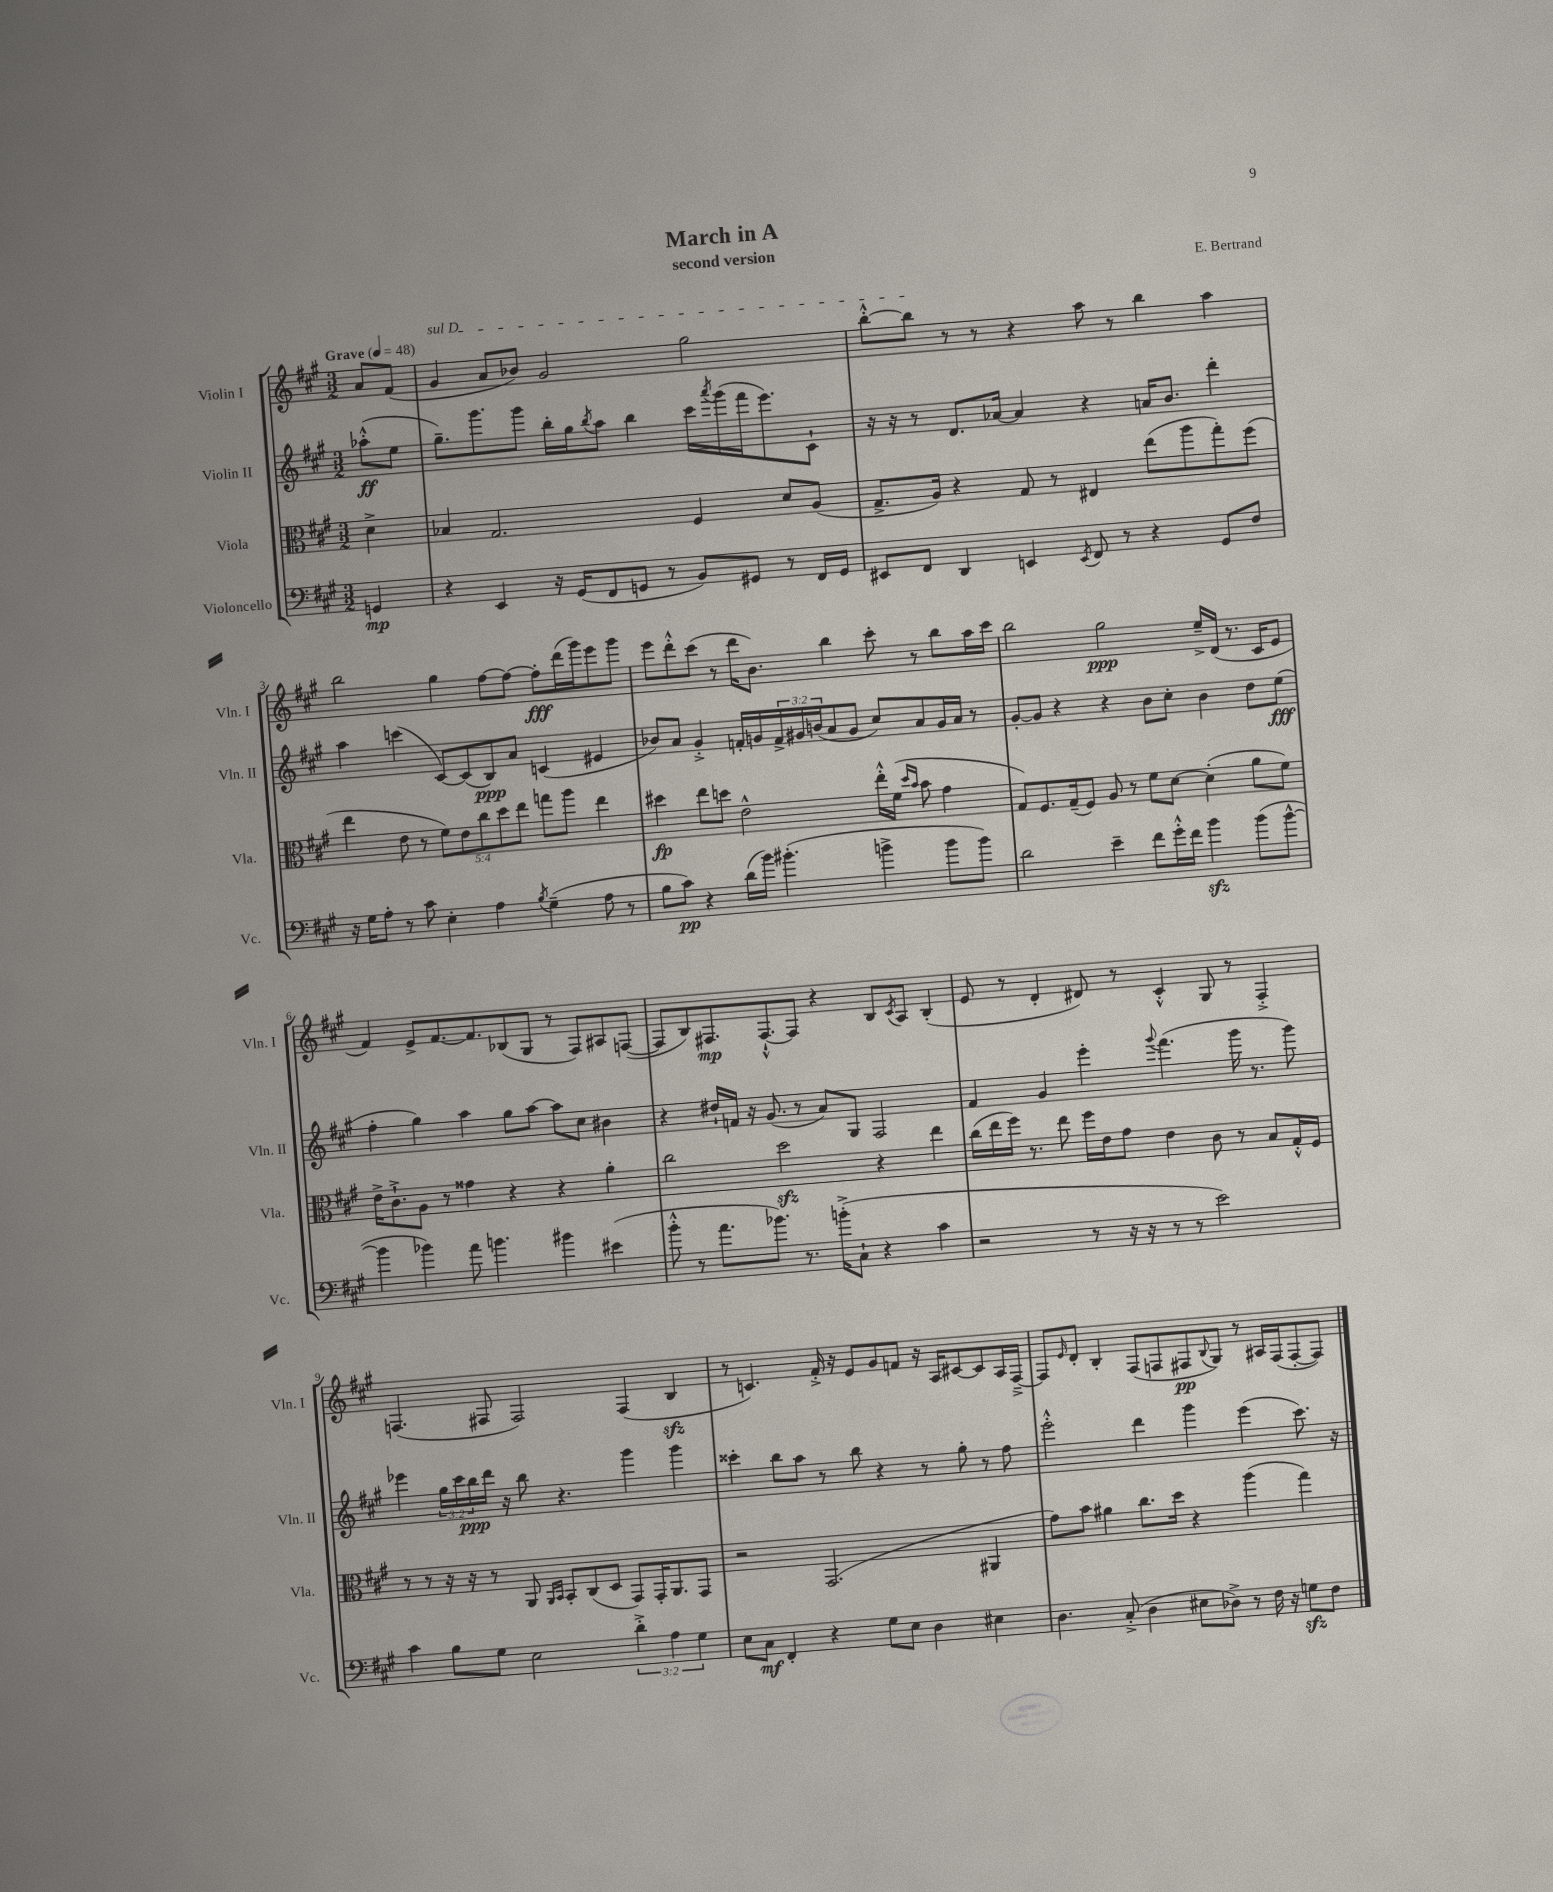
\header { title = "March in A" composer = "E. Bertrand" subtitle = "second version" }
<<
\new StaffGroup <<
\new Staff = "s0" \with { instrumentName = "Violin I" shortInstrumentName = "Vln. I" } {
    \clef treble \key a \major \numericTimeSignature \time 3/2 \partial 4 \tempo "Grave" 4 = 48
    a'8 fis'8( |
    \once \override TextSpanner.bound-details.left.text = \markup { \italic "sul D" } gis'4\startTextSpan a'8 bes'8) gis'2 gis''2 |
    b''8~-.-^ b''8\stopTextSpan r8 r8 r4 a''8 r8 b''4 a''4 |
    b''2 gis''4 fis''8~ fis''8~ fis''8-.\fff d'''16( gis'''16) e'''8 gis'''8 |
    e'''8 d'''8-.-^ cis'''8( r8 d'''16 b'8.) b''4 cis'''8-. r8 b''8 a''16 cis'''16 |
    b''2 gis''2\ppp e''16---> d'16( r8. cis'16 e'8 |
    fis'4) e'8-> fis'8.~ fis'8. bes8( gis8 r8 fis8) ais8 f8~( |
    f8 b8) fis8.\mp fis8.~-!-^ fis8 r4 b8 \acciaccatura { cis'8 } a8 b4-.( |
    e'8 r8 d'4-. dis'8) r8 cis'4-.-^ gis8 r8 fis4-.-> |
    f4.( fis8 fis2) fis4( b4\sfz |
    r8 c'4.) fis'16-.-> r16 e'8 gis'8 f'8 r16 a16 cis'8~ cis'8 a16 fis16~---> |
    fis8 \grace { e'16 } d'8-. b4-. fis8( f8 fis8\pp \appoggiatura { b8 } gis8) r8 ais16 fis16( fis8~-. fis8) \bar "|." |
}
\new Staff = "s1" \with { instrumentName = "Violin II" shortInstrumentName = "Vln. II" } {
    \clef treble \key a \major \numericTimeSignature \time 3/2 \override Staff.TupletNumber.text = #tuplet-number::calc-fraction-text \partial 4
    aes''8-.-^\ff( e''8 |
    gis''8.--) gis'''8. gis'''8 b''16-. gis''16 \acciaccatura { b''8 } a''8 b''4 cis'''16 \acciaccatura { a'''8 } gis'''16( fis'''16 e'''8.) cis'8-! |
    r16 r16 r8 d'8. aes'16~ aes'4 r4 a'16 b'8. d'''4-. |
    a''4 c'''4( cis'8~) cis'8( b8\ppp) a'8 c'4( eis'4 |
    bes'8) a'8 gis'4-.-> f'16-. g'16 \tuplet 3/2 { f'16-> gis'16 b'16( } a'8 gis'8 cis''8) a'8 gis'16 a'16 r8 |
    gis'8~-. gis'8 r4 r4 b'8 cis''8-. b'4 d''8 e''8\fff( |
    fis''4-. gis''4) a''4 gis''8 a''8~ a''8 cis''8 bis'4 |
    r4 dis''16-! f'16 r16 gis'8.( r8 a'8) gis8 fis2 |
    fis'4 gis'4 e'''4-. \appoggiatura { gis'''8 } fis'''4.( gis'''16 r8. gis'''8) |
    ees'''4 \tuplet 3/2 { gis''16 cis'''16 b''16\ppp } d'''16 r16 b''8 r4. gis'''4 gis'''4 |
    cisis'''4-. b''8 a''8 r8 b''8 r4 r8 gis''8-. r8 fis''8 |
    e'''2-.-^ d'''4 gis'''4 e'''4( cis'''8.) r16 \bar "|." |
}
\new Staff = "s2" \with { instrumentName = "Viola" shortInstrumentName = "Vla." } {
    \clef alto \key a \major \numericTimeSignature \time 3/2 \override Staff.TupletNumber.text = #tuplet-number::calc-fraction-text \partial 4
    d'4-> |
    bes4 gis2. fis4 d'8 a8( |
    gis8.-> a16) r4 gis8 r8 eis4 e''8( a''8 gis''8-.) fis''8( |
    e''4 e'8 r8 \tuplet 5/4 { fis'8) e'8 cis''8 d''8 e''8 } g''8 a''8 e''4 |
    dis''4\fp e''8 d''8 e'2-^ e''16-.-^ fis'16( \grace { d''16 b'16 } b'8 gis'4 |
    gis8) fis8. gis16--( fis8) a8 r8 fis'8 d'8~ d'4-.( a'8 fis'8) |
    e'16-> cis'8.-!-> a8 r8 gisis'4 r4 r4 a'4-. |
    cis''2 d''2\sfz r4 e''4 |
    cis''16( e''16 fis''16) r8. e''8 fis''16 e'16 gis'8 e'4 cis'8 r8 b8 gis16-.-^ fis16 |
    r8 r8 r16 r16 r8 a,8 \grace { a,16 b,16 } b,8-. cis8( d8 gis,8) gis,16-. a,8. gis,8 |
    r2 gis,2.( ais,4 |
    gis'8) b'8 ais'4 cis''8. d''16 r4 a''4( gis''4) \bar "|." |
}
\new Staff = "s3" \with { instrumentName = "Violoncello" shortInstrumentName = "Vc." } {
    \clef bass \key a \major \numericTimeSignature \time 3/2 \override Staff.TupletNumber.text = #tuplet-number::calc-fraction-text \partial 4
    g,4\mp |
    r4 e,4 r16 gis,16( fis,8 g,8 r8 b,8) gis,8 r8 fis,16 gis,16 |
    eis,8 fis,8 d,4 e,4 \acciaccatura { e,8 } fis,8 r8 r4 gis,8 fis8 |
    r16 gis16 a8-. r8 cis'8 e4-. a4 \acciaccatura { b8 } gis4--( a8 r8 |
    b8 cis'8\pp) r4 d'16( b'16) bis'4.-.( b'4-> b'8 b'8) |
    d'2 e'4-- fis'8 gis'16-.-^ fis'16 b'4\sfz b'8( b'8~-^ |
    b'4 bes'4) a'8 b'4. bis'4 eis'4( |
    b'8-.-^ r8 a'8. bes'8.) r8. b'16-.->( cis8-! r4 cis'4 |
    r2 r8 r16 r16 r8 r8 e'2) |
    cis'4 b8 gis8 e2 \tuplet 3/2 { d'4-.-> a4 gis4 } |
    e8 cis8\mf fis,4-. r4 gis8 e8 d4 eis4 |
    d4. cis8-.->( d4 eis8 des8->) r8 fis16 r16 g8\sfz fis8 \bar "|." |
}
>>
>>
